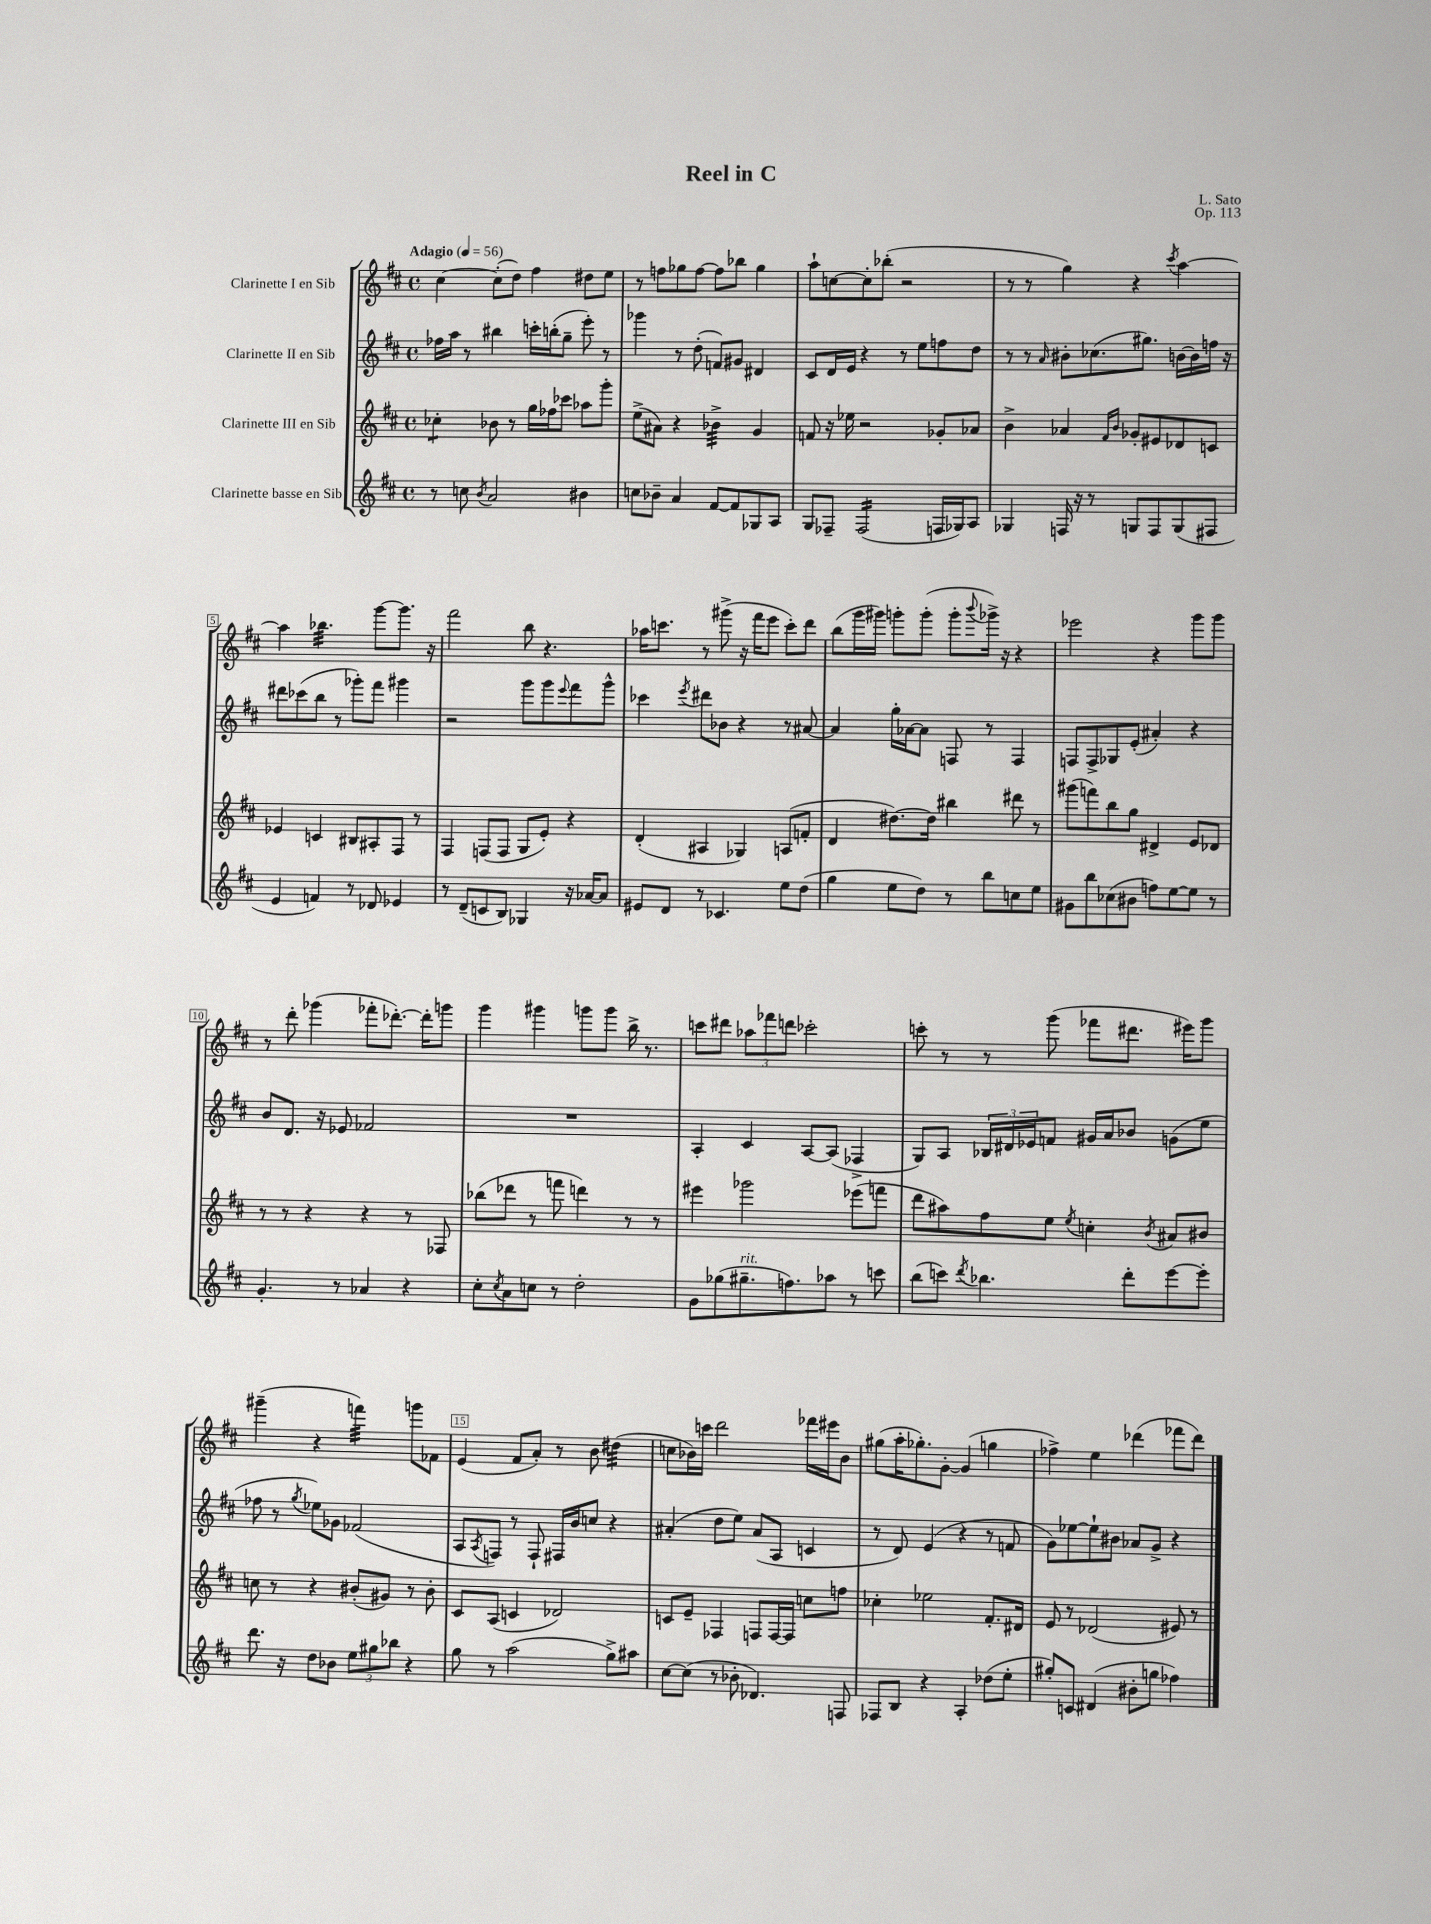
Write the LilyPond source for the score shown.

\header { title = "Reel in C" composer = "L. Sato" opus = "Op. 113" }
<<
\new StaffGroup <<
\new Staff = "s0" \with { instrumentName = "Clarinette I en Sib" } {
    \clef treble \key d \major \defaultTimeSignature \time 4/4 \tempo "Adagio" 4 = 56
    cis''4~ cis''8-.( d''8) fis''4 dis''8 e''8 |
    r8 f''8 ges''8 f''8~ f''8 bes''8 ges''4 |
    a''8-! c''8~ c''8-. bes''8-.( r2 |
    r8 r8 g''4) r4 \acciaccatura { cis'''8 } a''4~ |
    a''4 bes''4.:32 g'''8~ g'''8. r16 |
    fis'''2 b''8 r4. |
    aes''16 c'''8. r8 gis'''8->( r16 fis'''16 e'''8 c'''8-.) d'''8 |
    b''8( g'''16 gis'''16) g'''8-. g'''8-.( g'''8-. \appoggiatura { b'''8 } ges'''16->) r16 r4 |
    ees'''2 r4 g'''8 g'''8 |
    r8 d'''8-. ges'''4( fes'''8-. des'''8.~-.) des'''16-. g'''8 |
    g'''4 gis'''4 g'''8 g'''8 b''16-> r8. |
    c'''8 dis'''8 \tuplet 3/2 { aes''8 fes'''8 d'''8 } ces'''2-. |
    c'''8-. r8 r8 g'''8( fes'''8 dis'''8. eis'''16) g'''8 |
    gis'''4--( r4 f'''4:32) g'''8 fes'8 |
    e'4( fis'8 a'8-.) r8 b'8 dis''4:32( |
    c''8 bes'16) c'''16 d'''2 fes'''16 eis'''16 bes'8 |
    gis''8( a''16-. ges''8.-.) g'8~-. g'4( g''4 |
    fes''4->) e''4 des'''4( fes'''8 des'''8) \bar "|." |
}
\new Staff = "s1" \with { instrumentName = "Clarinette II en Sib" } {
    \clef treble \key d \major \defaultTimeSignature \time 4/4
    fes''16 a''16 r8 bis''4 c'''16-. b''16-.( g''8-- e'''8-.) r8 |
    ges'''4 r8 d''8-.( f'8) gis'8 dis'4 |
    cis'8 d'16 e'16 r4 r8 e''8 f''8 d''8 |
    r8 r8 \grace { a'16 } bis'8-. ces''8.( gis''8.) b'16~ b'16 f''16 r16 |
    dis'''8 ces'''8( b''8 r8 ges'''8-.) fis'''8 gis'''4 |
    r2 g'''8 g'''8 \appoggiatura { e'''8 } fis'''8 g'''8-^ |
    ces'''4 \acciaccatura { e'''8 } dis'''8 bes'8 r4 r8 ais'8~ |
    ais'4 g''16-. aes'16~ aes'8 f8 r8 f4 |
    f8 f8-> ges8 e'8-.( ais'4-.) r4 |
    b'8 d'8. r16 ees'8 fes'2 |
    R1 |
    a4-. cis'4 a8~ a8( fes4-> |
    g8) a8 \tuplet 3/2 { bes16 dis'16 ees'16 } f'8 gis'16 a'16 bes'8 g'8( e''8 |
    fes''8 r8 \acciaccatura { g''8 } ees''8) ges'8 fes'2( |
    a8 \acciaccatura { a8 } f8) r8 f8-! fis16 b'16 c''8 r4 |
    ais'4-.( d''8 e''8) ais'8( a8 c'4 |
    r8 d'8) e'4( r4 r8 f'8 |
    g'8) ees''8~ ees''8-! bis'8 aes'8 g'8-> r4 \bar "|." |
}
\new Staff = "s2" \with { instrumentName = "Clarinette III en Sib" } {
    \clef treble \key d \major \defaultTimeSignature \time 4/4
    ces''4:8-. bes'8 r8 g''16 fes''16 ces'''8 aes''8 g'''8-. |
    e''8->( ais'8) r4 bes'4:32-> g'4 |
    f'8 r16 ees''16 r2 ges'8-. aes'8 |
    b'4-> aes'4 \grace { fis'16 b'16 } ges'8-. eis'8 des'8 c'8 |
    ees'4 c'4 bis8 ais8-. fis8 r8 |
    fis4 f8( f8 g8 e'8-.) r4 |
    d'4-.( ais4 ges4) a8( f'8-. |
    d'4 dis''8.~) dis''16 bis''4 dis'''8 r8 |
    gis'''8( f'''8) b''8 g''8 dis'4-> e'8 des'8 |
    r8 r8 r4 r4 r8 fes8 |
    bes''8( des'''8 r8 f'''8 d'''4) r8 r8 |
    eis'''4 ges'''2 ees'''8( f'''8 |
    d'''8 ais''8) fis''8 e''8 \acciaccatura { e''8 } c''4-. \acciaccatura { b'8 } ais'8 bis'8 |
    c''8 r8 r4 bis'8-.( gis'8) r8 bis'8-. |
    cis'8 a8( c'4 des'2) |
    c'8 e'8-- fes4 f8 f16~ f16 c''8 f''8 |
    ces''4-. ees''2 fis'8.-. dis'16 |
    e'8 r8 des'2( eis'8) r8 \bar "|." |
}
\new Staff = "s3" \with { instrumentName = "Clarinette basse en Sib" } {
    \clef treble \key d \major \defaultTimeSignature \time 4/4
    r8 c''8 \acciaccatura { b'8 } a'2 bis'4 |
    c''8 bes'8-- a'4 fis'8~ fis'8 ges8 a8 |
    g8 fes8-- fes2:16( f16 ges16) a8 |
    ges4 f16 r16 r8 g8 f8 g8( fis8 |
    e'4 f'4) r8 des'8 ees'4 |
    r8 d'8--( c'8 b8) ges4 r16 aes'16~ aes'8 |
    eis'8 d'8 r8 ces'4. e''8 d''8( |
    g''4 e''8 d''8) r8 b''8 c''8 e''8 |
    gis'8 b''8 ces''8( bis'8 f''8) e''8~ e''8 r8 |
    g'4.-. r8 aes'4 r4 |
    cis''8-. \acciaccatura { cis''8 } a'8 c''8 r8 d''2-. |
    g'8 ges''8( gis''8.--^\markup { \italic "rit." } f''8.) aes''8 r8 c'''8 |
    b''8( c'''8) \acciaccatura { d'''8 } bes''4. d'''8-. e'''8~ e'''8-. |
    d'''8. r16 d''8 bes'8 \tuplet 3/2 { e''8 gis''8 bes''8 } r4 |
    g''8 r8 a''2( g''8->) ais''8 |
    cis''8~ cis''8( r8 bes'8-. des'4.) f8 |
    fes8 b8 r4 a4-. des''8( e''8-. |
    gis''8-.) c'8 dis'4( bis'8-. g''8 fes''4) \bar "|." |
}
>>
>>
\layout { \context { \Score \override BarNumber.break-visibility = ##(#f #t #t) barNumberVisibility = #(every-nth-bar-number-visible 5) \override BarNumber.stencil = #(make-stencil-boxer 0.1 0.3 ly:text-interface::print) } }
